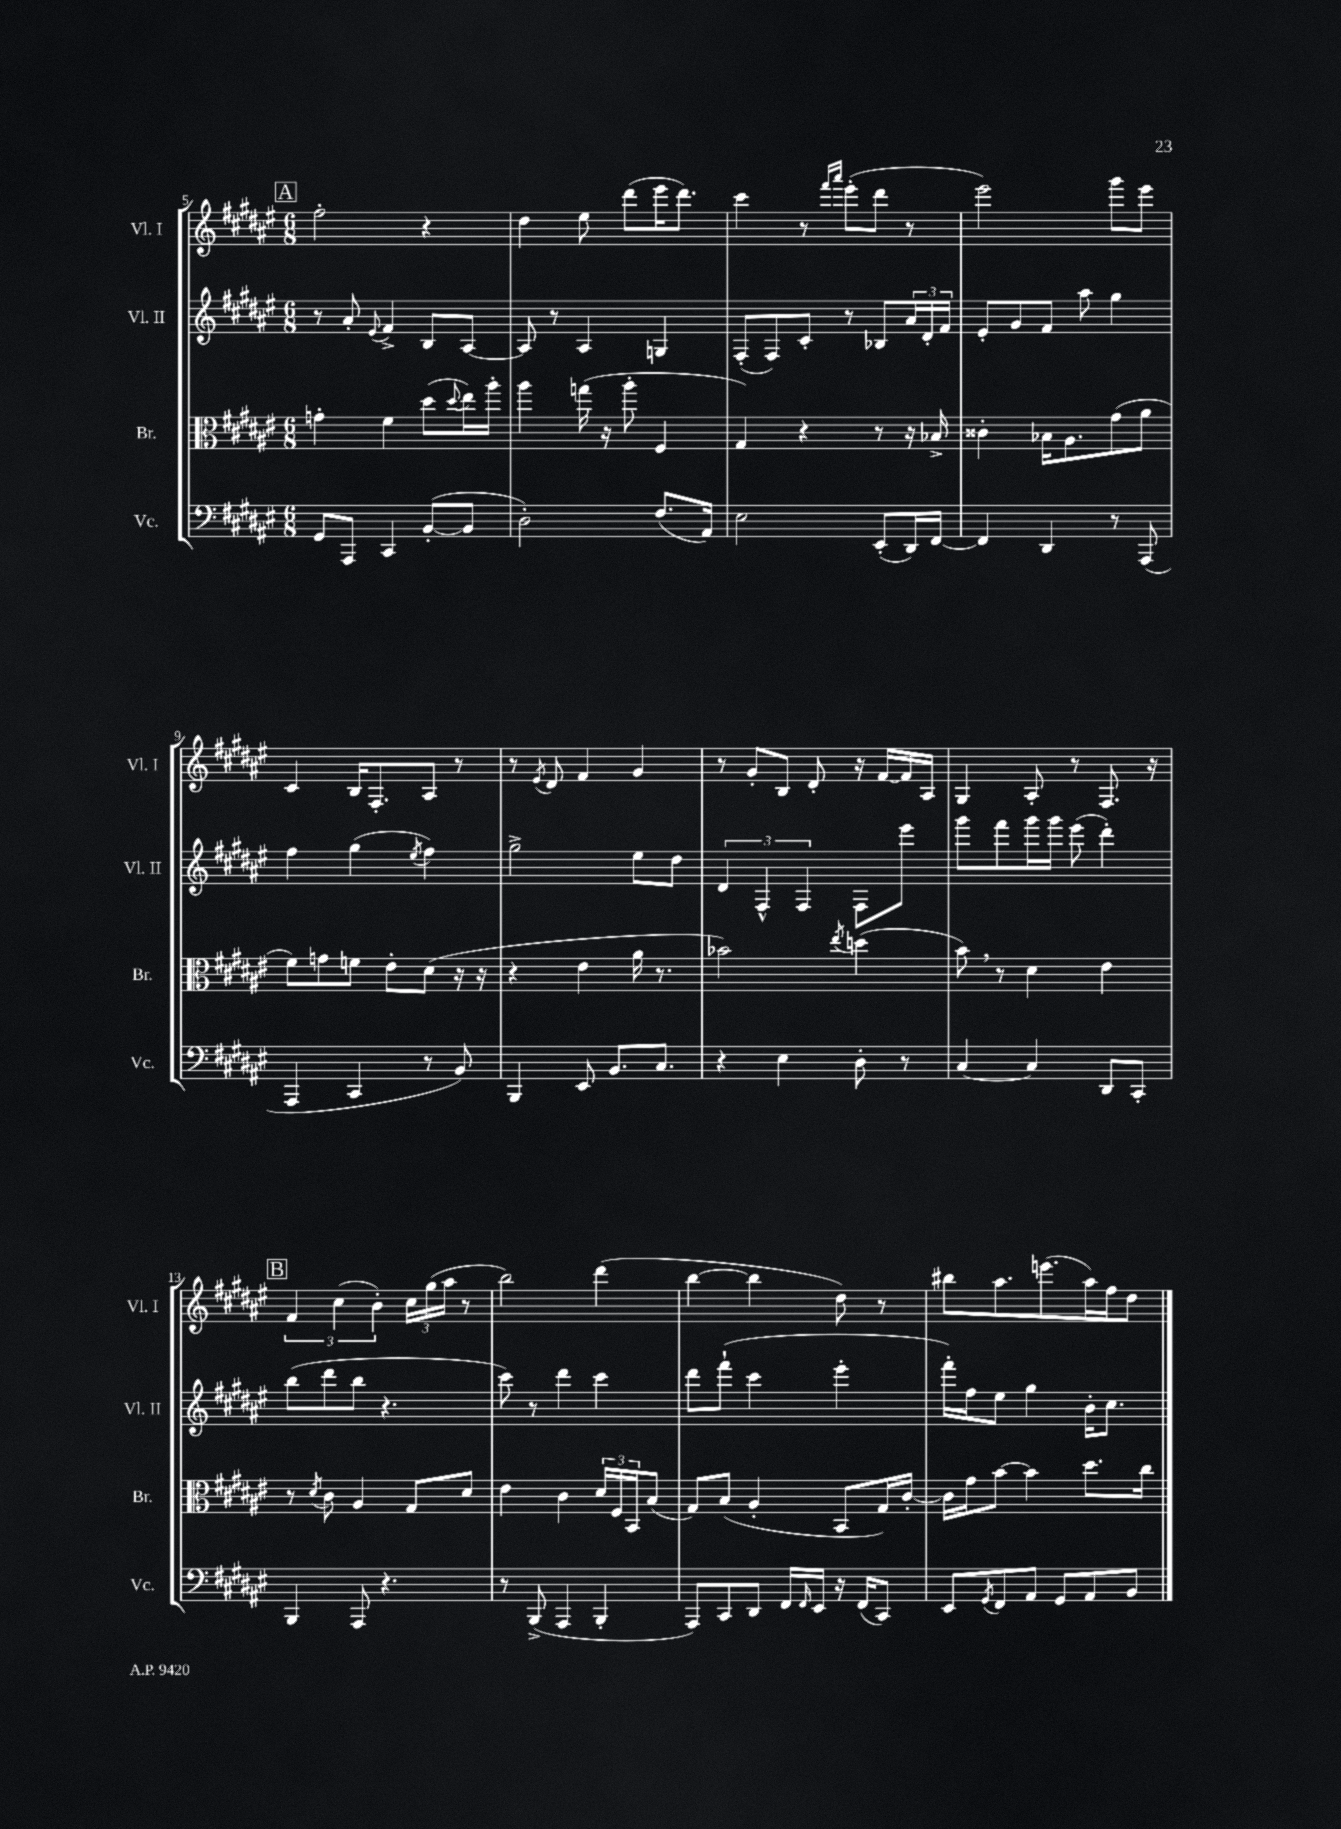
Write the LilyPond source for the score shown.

<<
\new StaffGroup <<
\new Staff = "s0" \with { instrumentName = "Vl. I" shortInstrumentName = "Vl. I" } {
    \clef treble \key fis \major \numericTimeSignature \time 6/8
    \mark \markup { \box "A" } fis''2-. r4 |
    dis''4 eis''8 dis'''8( eis'''16 dis'''8.) |
    cis'''4 r8 \grace { fis'''16 ais'''16 } eis'''8-.( dis'''8 r8 |
    eis'''2) gis'''8 eis'''8 |
    cis'4 b16 fis8.-. ais8 r8 |
    r8 \acciaccatura { eis'8 } dis'8 fis'4 gis'4 |
    r8 gis'8-. b8 dis'8-. r16 fis'16~ fis'16 ais16 |
    gis4 ais8-. r8 fis8. r16 |
    \mark \markup { \box "B" } \tuplet 3/2 { fis'4 cis''4( b'4-.) } \tuplet 3/2 { cis''16 gis''16( ais''16 } r8 |
    b''2) dis'''4( |
    b''4~ b''4 dis''8) r8 |
    bis''8 ais''8. e'''8.( ais''16) fis''16 dis''8 \bar "|." |
}
\new Staff = "s1" \with { instrumentName = "Vl. II" shortInstrumentName = "Vl. II" } {
    \clef treble \key fis \major \numericTimeSignature \time 6/8
    \mark \markup { \box "A" } r8 ais'8-. \appoggiatura { eis'8 } fis'4-> b8 ais8~ |
    ais8 r8 ais4 g4 |
    fis8-.( fis8) cis'8-. r8 bes8 \tuplet 3/2 { ais'16 dis'16-. fis'16 } |
    eis'8-. gis'8 fis'8 ais''8 gis''4 |
    fis''4 gis''4( \acciaccatura { eis''8 } fis''4) |
    gis''2-> eis''8 dis''8 |
    \tuplet 3/2 { dis'4 fis4-^ fis4 } fis8 eis'''8 |
    gis'''8 fis'''8 gis'''16 gis'''16 eis'''8( dis'''4-.) |
    \mark \markup { \box "B" } b''8( dis'''8 b''8 r4. |
    cis'''8) r8 dis'''4 cis'''4 |
    dis'''8 fis'''8-!( cis'''4 eis'''4-. |
    fis'''16-.) fis''16 eis''8 gis''4 b'16-. cis''8. \bar "|." |
}
\new Staff = "s2" \with { instrumentName = "Br." shortInstrumentName = "Br." } {
    \clef alto \key fis \major \numericTimeSignature \time 6/8
    \mark \markup { \box "A" } g'4-. fis'4 dis''8( \appoggiatura { dis''8 } eis''16) ais''16-. |
    ais''4 g''16( r16 ais''8-. fis4 |
    gis4) r4 r8 r16 bes16-> |
    cisis'4-. bes16 ais8. gis'8( ais'8 |
    fis'8) g'8 f'8 eis'8-. dis'8( r16 r16 |
    r4 eis'4 ais'16 r8. |
    bes'2) \acciaccatura { eis''8 } d''4( |
    b'8) \breathe r8 dis'4 eis'4 |
    \mark \markup { \box "B" } r8 \acciaccatura { dis'8 } cis'8 ais4 gis8 dis'8 |
    eis'4 cis'4 \tuplet 3/2 { dis'16 fis16 b,16 } b8( |
    gis8) b8( ais4-. b,8 gis16) cis'16~-. |
    cis'16 gis'16 b'8~ b'4 dis''8. cis''16 \bar "|." |
}
\new Staff = "s3" \with { instrumentName = "Vc." shortInstrumentName = "Vc." } {
    \clef bass \key fis \major \numericTimeSignature \time 6/8
    \mark \markup { \box "A" } gis,8 ais,,8 cis,4 b,8~-.( b,8 |
    dis2-.) fis8.( ais,16) |
    eis2 eis,8-.( dis,16) fis,16~ |
    fis,4 dis,4 r8 ais,,8( |
    ais,,4 cis,4 r8 b,8) |
    b,,4 eis,8 b,8. cis8. |
    r4 eis4 dis8-. r8 |
    cis4~ cis4 dis,8 cis,8-. |
    \mark \markup { \box "B" } b,,4 ais,,8 r4. |
    r8 b,,8->( ais,,4 b,,4-. |
    ais,,8) cis,8 dis,8 fis,16 \grace { fis,16 } eis,16 r16 fis,16( cis,8) |
    eis,8 \acciaccatura { gis,8 } fis,8 ais,8 gis,8 ais,8 b,8 \bar "|." |
}
>>
>>
\layout { \context { \Score currentBarNumber = #5 } }
